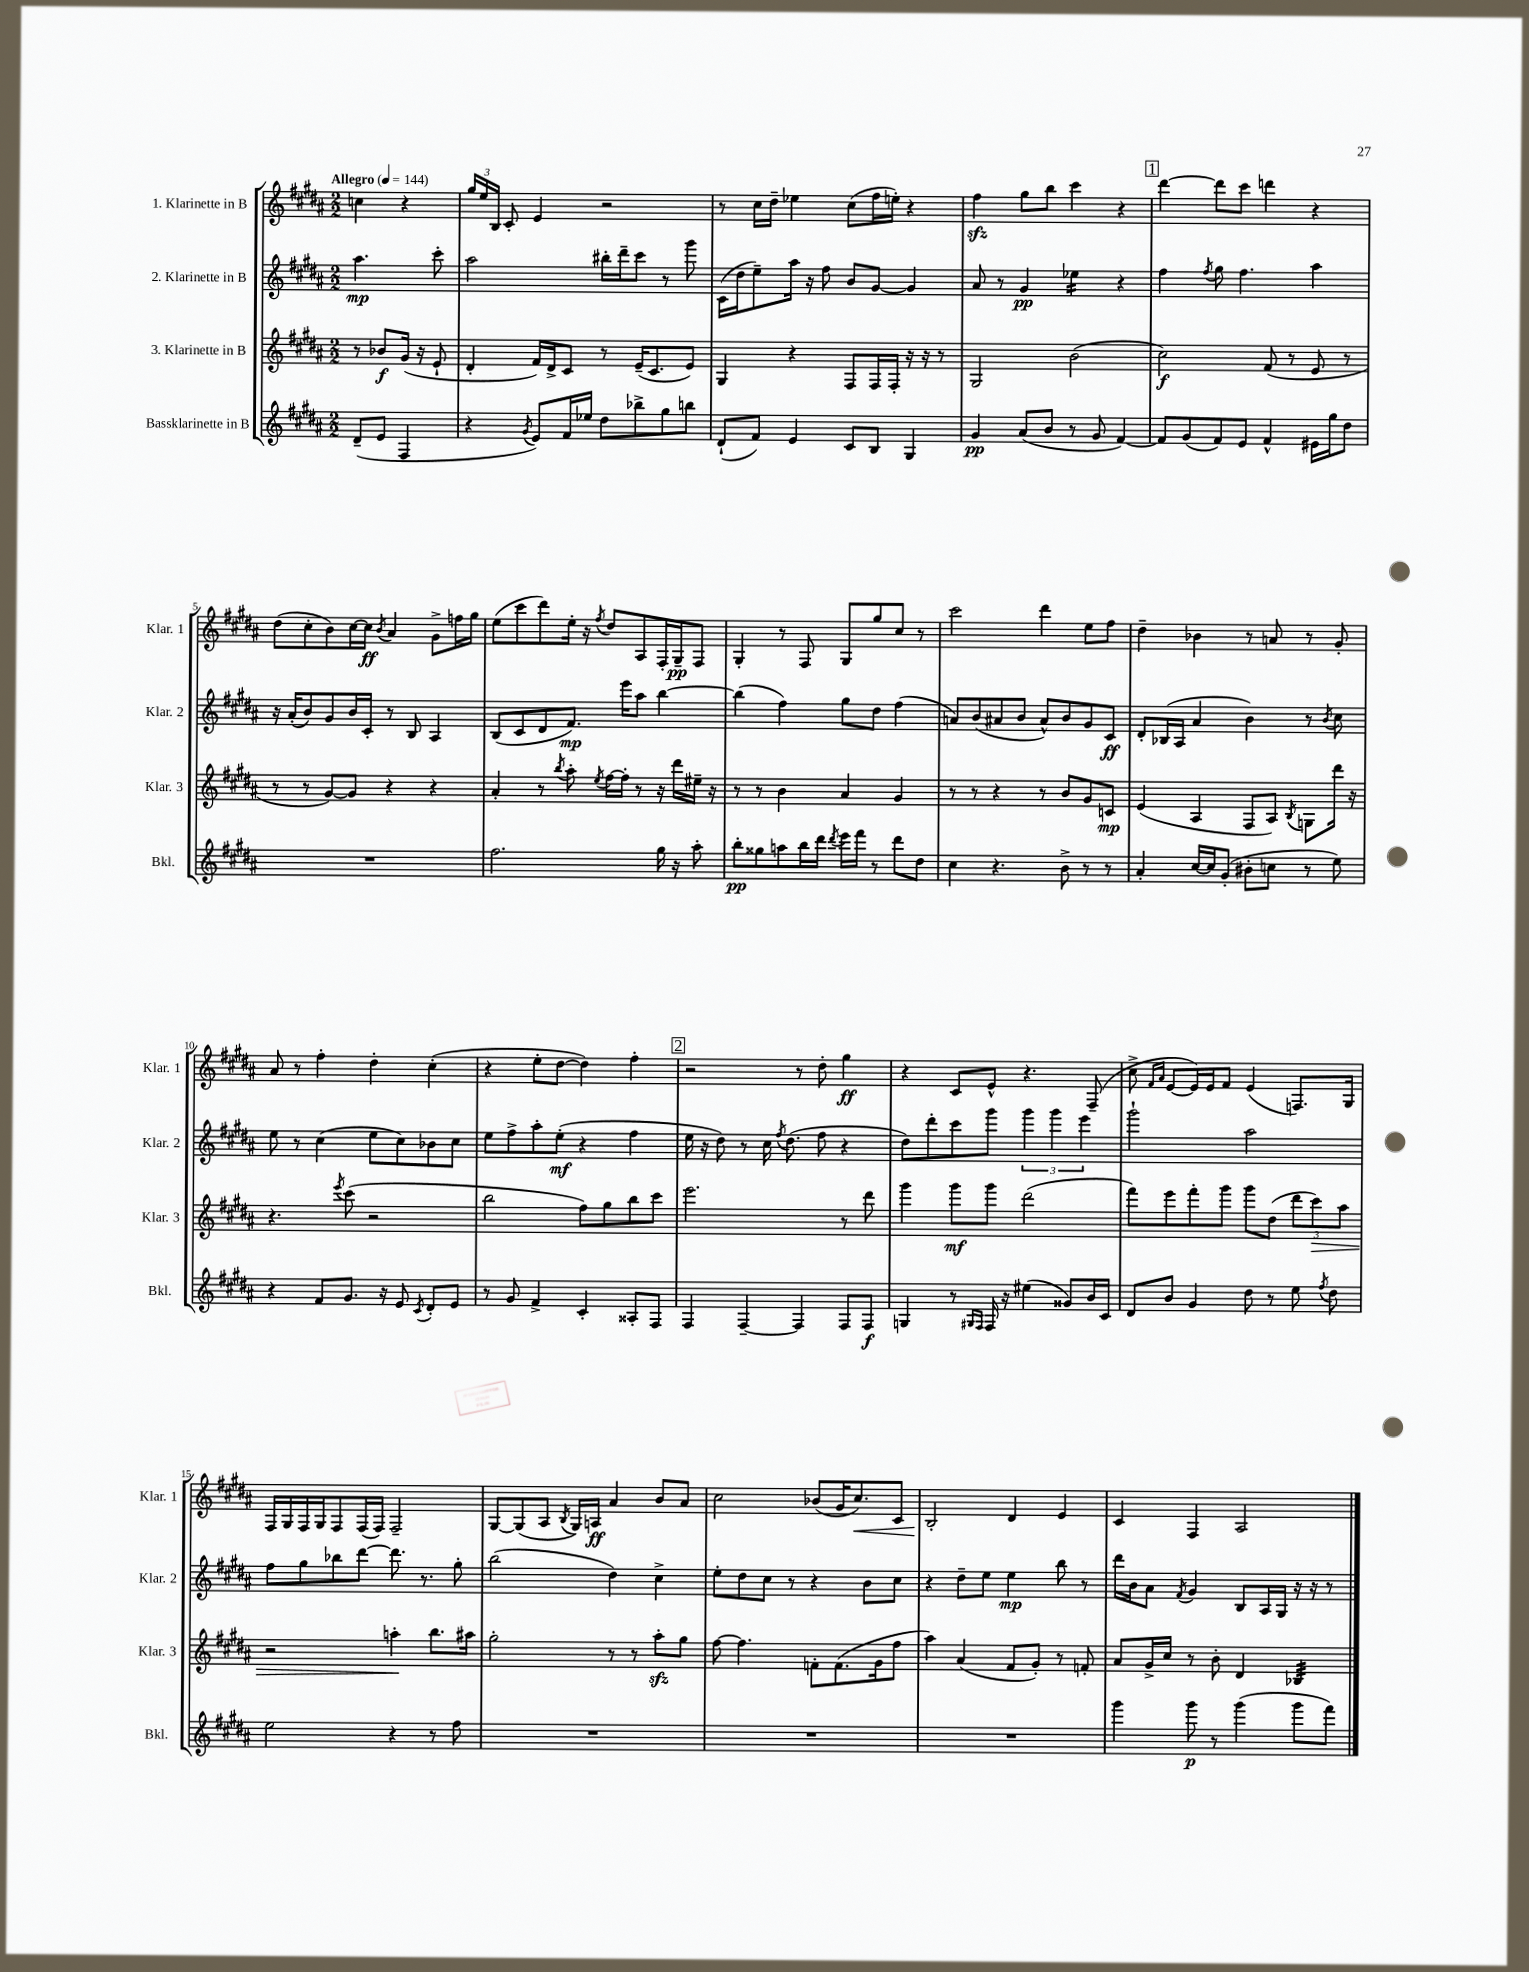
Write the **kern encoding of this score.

**kern	**kern	**kern	**kern
*staff4	*staff3	*staff2	*staff1
*clefG2	*clefG2	*clefG2	*clefG2
*k[f#c#g#d#a#]	*k[f#c#g#d#a#]	*k[f#c#g#d#a#]	*k[f#c#g#d#a#]
*M2/2	*M2/2	*M2/2	*M2/2
*MM144	*MM144	*MM144	*MM144
(8d#~	8r	4.aa#	4cc
8e	8b-	.	.
4F#	(16g#	.	4r
.	16r	.	.
.	8e`	8ccc#'	.
=	=	=	=
4r	4d#'	2aa#	24gg#
.	.	.	24ee
.	.	.	24B
.	.	.	8c#'
8qg#	.	.	.
8e)	16f#)	.	4e
.	16d#^	.	.
16f#	8c#	.	.
16ee-	.	.	.
8dd#	8r	16bb#'	2r
.	.	16ddd#~	.
8bb-^	(16e~	8ccc#	.
.	8.c#	.	.
8gg#	.	8r	.
8bb	8e)	8ggg#	.
=	=	=	=
(8d#`	4G#	(16c#	8r
.	.	16dd#	.
8f#)	.	8ee~)	16cc#
.	.	.	16dd#~
4e	4r	16aa#	4ee-
.	.	16r	.
.	.	8ff#	.
8c#	8F#	8b	(8cc#
8B	16F#	[8g#	16ff#
.	16F#'	.	16ee')
4G#	16r	4g#]	4r
.	16r	.	.
.	8r	.	.
=	=	=	=
4g#	2G#	8a#	4ff#
.	.	8r	.
(8a#	.	4g#	8gg#
8b	.	.	8bb
8r	(2b	4ee-	4ccc#
8g#	.	.	.
[4f#)	.	4r	4r
=	=	=	=
8f#]	2cc#)	4ff#	[4ddd#
(8g#	.	.	.
.	.	8qff#	.
8f#)	.	8gg#	8ddd#]
8e	.	4.ff#	8ccc#
4f#^^	(8f#	.	4ddd
.	8r	.	.
16e#	8e	4aa#	4r
16gg#	.	.	.
8dd#	8r	.	.
=	=	=	=
1r	8r	16r	(8dd#
.	.	(16a#'	.
.	8r	8b)	8cc#'
.	[8g#)	8g#	8b)
.	8g#]	16b	[16cc#
.	.	16c#'	16cc#]
.	.	.	8qb
.	4r	8r	4a#
.	.	8B	.
.	4r	4A#	8g#^
.	.	.	16ff
.	.	.	16gg#
=	=	=	=
2.ff#	4a#'	(8B	(8ee
.	.	8c#	8ccc#
.	8r	8d#	8ddd#)
.	8qbb	.	.
.	8aa#'	8.f#)	16ee'
.	.	.	16r
.	8qee	.	8qff#
.	[16ff#	.	8dd#
.	16ff#']	16eee	.
.	8r	8aa#	8A#
16gg#	16r	[4bb	16F#'
16r	16ddd#	.	16G#~
8aa#'	16ee#~	.	8F#
.	16r	.	.
=	=	=	=
8bb'	8r	(4bb]	4G#'
8gg##	8r	.	.
8aa	4b	4ff#)	8r
16bb	.	.	8F#
16ddd#	.	.	.
8qddd#	.	.	.
16eee	4a#	8gg#	8G#
16fff#	.	.	.
8r	.	8dd#	8gg#
8ddd#	4g#	(4ff#	8cc#
8dd#	.	.	8r
=	=	=	=
4cc#	8r	8a)	2ccc#
.	8r	(8b	.
4.r	4r	8a#	.
.	.	8b	.
.	8r	8a#^^)	4ddd#
8b^	8b	8b	.
8r	8g#	8g#	8ee
8r	8c	8c#	8ff#
=	=	=	=
4a#'	(4e	8d#'	4dd#~
.	.	(16B-	.
.	.	16A#	.
[16cc#	4A#	4a#	4b-
16cc#]	.	.	.
(8g#'	.	.	.
8b#'	8F#	4b)	8r
8cc	8A#)	.	8a
.	8qB	.	.
8r	8G	8r	8r
.	.	8qb	.
8ee)	16ddd#	8cc#	8g#'
.	16r	.	.
=	=	=	=
4r	4.r	8ee	8a#
.	.	8r	8r
8f#	.	(4cc#	4ff#'
.	8qeee	.	.
8.g#	(8ccc#	.	.
.	2r	8ee	4dd#'
16r	.	.	.
8e	.	8cc#)	.
8qc#	.	.	.
8d#'	.	8b-	(4cc#'
8e	.	8cc#	.
=	=	=	=
8r	2bb	8ee	4r
8g#	.	8ff#^	.
4f#^	.	8aa#'	8ee'
.	.	(8ee'	[8dd#
4c#'	8ff#)	4r	4dd#])
.	8gg#	.	.
8A##'	8bb	4ff#	4ff#'
8F#	8ccc#	.	.
=	=	=	=
4F#	2.eee	16ee	2r
.	.	16r	.
.	.	8dd#)	.
[4F#~	.	8r	.
.	.	16cc#	.
.	.	8qff#	.
.	.	(8.dd#	.
4F#]	.	.	8r
.	.	8ff#	8dd#'
8F#	8r	4r	4gg#
8F#	8ddd#	.	.
=	=	=	=
4G	4ggg#	8dd#)	4r
.	.	8ddd#'	.
8r	8ggg#	8ccc#	8c#
16qqG#	.	.	.
16qqF#	.	.	.
16F#	8ggg#	8ggg#	8e^^
16r	.	.	.
(4ee#	(2ddd#	6ggg#	4.r
.	.	6ggg#	.
8g##)	.	.	.
.	.	6eee	.
16b	.	.	(8F#~
16c#	.	.	.
=	=	=	=
8d#	8fff#)	2ggg#`	8cc#^
.	.	.	16qqf#
.	.	.	16qqa#
8b	8eee	.	[8e
4g#	8fff#'	.	16e])
.	.	.	16e
.	8ggg#	.	8f#
8dd#	8ggg#	2aa#	(4e
8r	(8dd#	.	.
8ee	12ddd#	.	8.F)
.	12ccc#)	.	.
8qff#	.	.	.
8dd#	.	.	.
.	12aa#	.	.
.	.	.	16G#
=	=	=	=
2ee	2r	8ff#	16F#
.	.	.	16G#
.	.	8gg#	16F#
.	.	.	16G#
.	.	8bb-	8F#
.	.	[8ddd#	(16F#
.	.	.	16F#)
4r	4aa'	8.ddd#]	2F#~
.	.	8.r	.
8r	8.bb	.	.
8ff#	.	8gg#'	.
.	16aa#	.	.
=	=	=	=
1r	2gg#'	(2bb	[8G#
.	.	.	(8G#]
.	.	.	8A#
.	.	.	8qB
.	.	.	16G#)
.	.	.	16A
.	8r	4dd#)	4a#
.	8r	.	.
.	8aa#'	4cc#^	8b
.	8gg#	.	8a#
=	=	=	=
1r	[8ff#	8ee'	2cc#
.	4.ff#]	8dd#	.
.	.	8cc#	.
.	.	8r	.
.	8f'	4r	(8b-
.	(8.f	.	16g#
.	.	.	8.cc#)
.	.	8b	.
.	16g#	.	.
.	8ff#	8cc#	8c#
=	=	=	=
1r	4aa#)	4r	2B'
.	(4a#	8dd#~	.
.	.	8ee	.
.	8f#	4ee	4d#
.	8g#')	.	.
.	8r	8bb	4e
.	8f'	8r	.
=	=	=	=
4ggg#	8a#	16ddd#	4c#
.	.	16b	.
.	16g#^	8a#	.
.	16cc#	.	.
.	.	8qf#	.
8ggg#	8r	4g#	4F#
8r	8b'	.	.
(4ggg#	4d#	8B	2A#
.	.	16A#	.
.	.	16G#	.
8ggg#	4B-	16r	.
.	.	16r	.
8fff#)	.	8r	.
==	==	==	==
*-	*-	*-	*-
